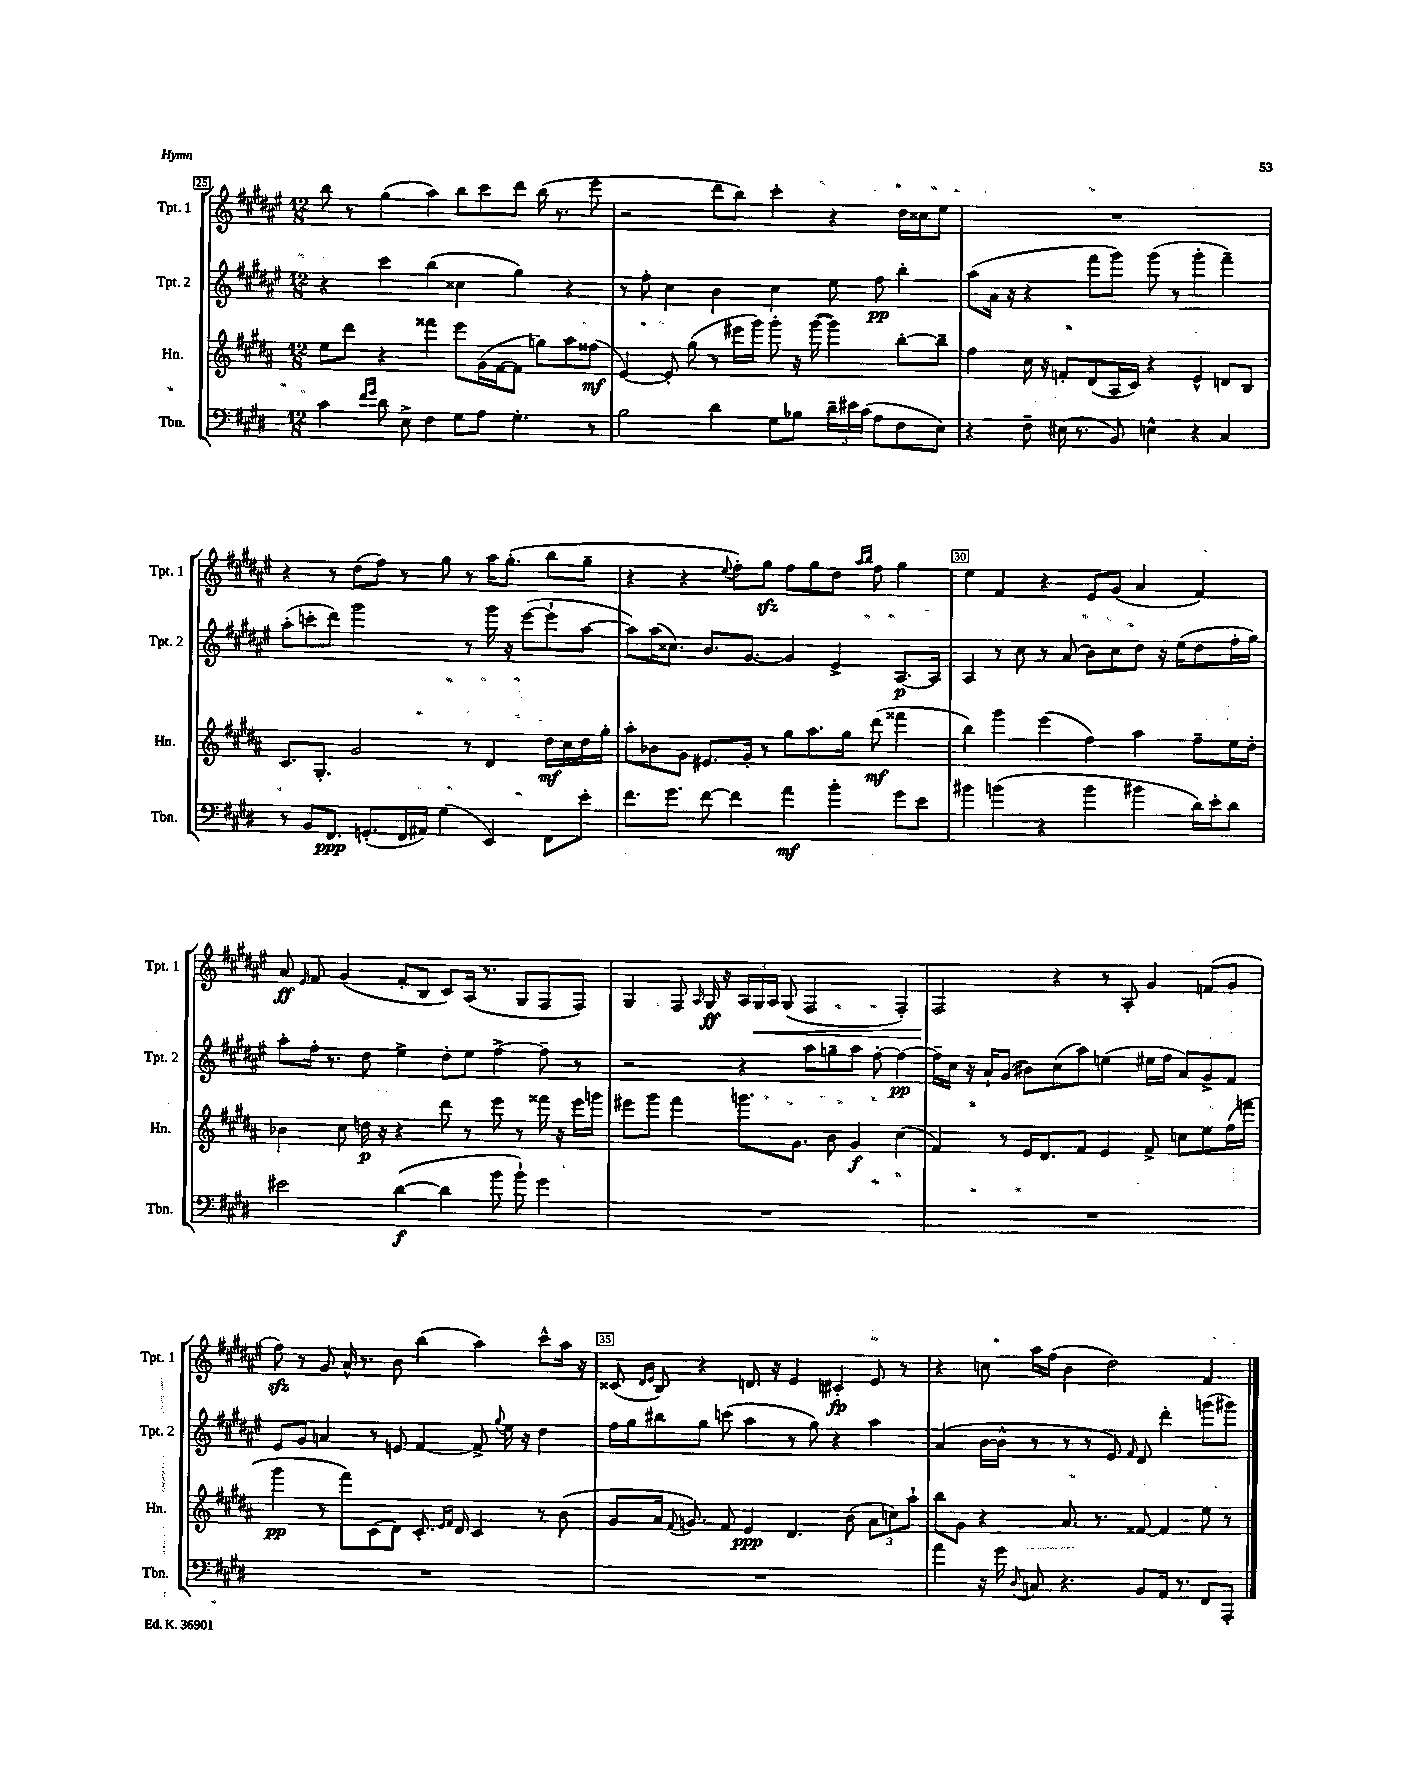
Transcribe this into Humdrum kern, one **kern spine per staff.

**kern	**dynam	**kern	**dynam	**kern	**dynam	**kern	**dynam
*part4	*part4	*part3	*part3	*part2	*part2	*part1	*part1
*staff4	*staff4	*staff3	*staff3	*staff2	*staff2	*staff1	*staff1
*I"Tbn.	*	*I"Hn.	*	*I"Tpt. 2	*	*I"Tpt. 1	*
*I'Tbn.	*	*I'Hn.	*	*I'Tpt. 2	*	*I'Tpt. 1	*
*clefF4	*	*clefG2	*	*clefG2	*	*clefG2	*
*k[f#c#g#d#]	*	*k[f#c#g#d#a#]	*	*k[f#c#g#d#a#e#]	*	*k[f#c#g#d#a#e#]	*
*M12/8	*	*M12/8	*	*M12/8	*	*M12/8	*
=25	=25	=25	=25	=25	=25	=25	=25
4c#\	.	8ee\L	.	4r	.	8bb\	.
.	.	8ddd#\J	.	.	.	8r	.
16qqf#/LL	.	.	.	.	.	.	.
16qqg#/JJ	.	.	.	.	.	.	.
8d#\	.	4r	.	4ccc#\	.	(4gg#\	.
8E^\	.	.	.	.	.	.	.
4F#\	.	4fff##X\	.	(4bb\	.	4aa#\)	.
8G#\L	.	8eee\L	.	4cc##X\	.	8bb\L	.
8A\J	.	(16g#\L	.	.	.	8ccc#\	.
.	.	[16f#\J	.	.	.	.	.
4.G#'\	.	8f#\J]	.	4gg#\)	.	8ddd#\J	.
.	.	8ggn\L)	.	.	.	(16bb\	.
.	.	.	.	.	.	8.r	.
.	.	8aa#\	.	4r	.	.	.
8r	.	(8ff##X\J	mf	.	.	8eee#\	.
=26	=26	=26	=26	=26	=26	=26	=26
2B\	.	[4e/)	.	8r	.	2r	.
.	.	.	.	8ff#'\	.	.	.
.	.	8e'/]	.	4cc#\	.	.	.
.	.	(8gg#\	.	.	.	.	.
4d#\	.	8r	.	4b\	.	8ddd#\L	.
.	.	16eee#X\LL	.	.	.	8bb\J)	.
.	.	16ggg#\JJ)	.	.	.	.	.
8G#\L	.	8ggg#'\	.	4cc#\	.	4ccc#'\	.
8B-X\J	.	16r	.	.	.	.	.
.	.	([16ggg#\	.	.	.	.	.
24d#~\LL	.	4ggg#\])	.	8ee#\	.	4r	.
24e#X\	.	.	.	.	.	.	.
(24c#\JJ	.	.	.	.	.	.	.
8A\L	.	.	.	8ff#\	pp	.	.
8F#\	.	[8bb'\L	.	4bb'\	.	16dd#\LL	.
.	.	.	.	.	.	16cc##X\J	.
8E\J)	.	8bb~\J]	.	.	.	8ee#\J	.
=27	=27	=27	=27	=27	=27	=27	=27
4r	.	4ff#\	.	(8aa#\L	.	1.r	.
.	.	.	.	16a#\Jk	.	.	.
.	.	.	.	16r	.	.	.
8F#~\	.	16cc#\	.	4r	.	.	.
.	.	16r	.	.	.	.	.
(16E#X\	.	8fn'/L	.	.	.	.	.
8.r	.	.	.	.	.	.	.
.	.	(8d#/	.	8fff#\L	.	.	.
8BB/)	.	16A#/L	.	8ggg#\J)	.	.	.
.	.	16c#/JJ)	.	.	.	.	.
4En^^\	.	4r	.	(8ggg#\	.	.	.
.	.	.	.	8r	.	.	.
4r	.	4e^^/	.	4ggg#'\	.	.	.
4C#/	.	8dn/L	.	4fff#~\)	.	.	.
.	.	8B/J	.	.	.	.	.
!!LO:LB:g=z
=28	=28	=28	=28	=28	=28	=28	=28
8r	.	8.c#/L	.	(8aa#'\L	.	4r	.
8BB/L	.	.	.	8cccn'\	.	.	.
.	.	8.G#'/J	.	.	.	.	.
8.FF#/J	ppp	.	.	8ddd#\J)	.	8r	.
.	.	2g#/	.	2ggg#\	.	(8dd#\L	.
(8.GGn'/L	.	.	.	.	.	.	.
.	.	.	.	.	.	8ff#\J)	.
16FF#/L	.	.	.	.	.	8r	.
16AA#X/JJ)	.	.	.	.	.	.	.
(4G#\	.	.	.	.	.	8gg#\	.
.	.	8r	.	8r	.	8r	.
4EE/)	.	4d#/	.	16ggg#\	.	16aa#\KL	.
.	.	.	.	16r	.	(8.gg#'\J	.
.	.	.	.	([8eee#\L	.	.	.
8FF#\L	.	16dd#\LL	mf	8eee#`\]	.	8bb\L	.
.	.	16cc#\	.	.	.	.	.
8e'\J	.	16dd#\	.	[8aa#\J	.	8gg#~\J	.
.	.	16gg#'\JJ	.	.	.	.	.
=29	=29	=29	=29	=29	=29	=29	=29
8.f#\L	.	8aa#'\L	.	8aa#\L])	.	4r	.
.	.	8b-X\	.	(16aa#\K	.	.	.
8.g#\J	.	.	.	8.cc##X\J)	.	.	.
.	.	8g#\J	.	.	.	4r	.
[8f#\	.	8.e#X/L	.	8.b/L	.	.	.
.	.	.	.	.	.	8qqee#/	.
4f#\]	.	.	.	.	.	8ff#'\L)	.
.	.	16g#'/Jk	.	[8.g#/J	.	.	.
.	.	8r	.	.	.	8gg#zz\J	.
4a\	mf	8gg#\L	.	4g#/]	.	8ff#\L	.
.	.	8.aa#\	.	.	.	8gg#\	.
4b'\	.	.	.	4e#^/	.	8dd#\J	.
.	.	16gg#\Jk	.	.	.	.	.
.	.	.	.	.	.	16qqaa#/LL	.
.	.	.	.	.	.	16qqbb/JJ	.
.	.	(8ddd#\	mf	.	.	8ff#\	.
8g#\L	.	4fff##X\	.	[8.A#/L	p	4gg#\	.
8e\J	.	.	.	.	.	.	.
.	.	.	.	16A#/Jk]	.	.	.
=30	=30	=30	=30	=30	=30	=30	=30
4b#X\	.	4bb\)	.	4A#/	.	4ee#\	.
(4bn\	.	4ggg#\	.	8r	.	4f#/	.
.	.	.	.	8cc#\	.	.	.
4r	.	(4eee\	.	8r	.	4r	.
.	.	.	.	(8a#/	.	.	.
4b\	.	4ff#\)	.	8b\L)	.	8e#/L	.
.	.	.	.	8cc#\	.	(8g#/J	.
4b#X\	.	4aa#\	.	8dd#\J	.	4a#/	.
.	.	.	.	16r	.	.	.
.	.	.	.	(16ee#\KL	.	.	.
16d#\LL)	.	8ff#~\L	.	8dd#\	.	4f#/)	.
16e'\J	.	.	.	.	.	.	.
8d#\J	.	16ee\L	.	16ff#'\L	.	.	.
.	.	16dd#'\JJ	.	16gg#\JJ)	.	.	.
!!LO:LB:g=z
=31	=31	=31	=31	=31	=31	=31	=31
2e#X\	.	4b-X\	.	8aa#'\L	.	8a#/	ff
.	.	.	.	.	.	16qqe#/	.
.	.	.	.	16ff#'\Jk	.	8f#/	.
.	.	.	.	8.r	.	.	.
.	.	8cc#\	.	.	.	(4g#/	.
.	.	16ddn\	p	8dd#\	.	.	.
.	.	16r	.	.	.	.	.
([4d#\	f	4r	.	4ee#^\	.	8f#'/L	.
.	.	.	.	.	.	8B/J	.
4d#\]	.	8ddd#\	.	8dd#'\L	.	8c#/L)	.
.	.	8r	.	8ee#\J	.	(16A#/Jk	.
.	.	.	.	.	.	8.r	.
8b\	.	8eee\	.	[4ff#^\	.	.	.
8b`\)	.	8r	.	.	.	8G#/L	.
4g#\	.	16fff##X\	.	8ff#~\]	.	8F#/	.
.	.	16r	.	.	.	.	.
.	.	16eee\LL	.	8r	.	8F#/J)	.
.	.	16gggn\JJ	.	.	.	.	.
=32	=32	=32	=32	=32	=32	=32	=32
1.r	.	8eee#X\L	.	2r	.	4G#/	.
.	.	8ggg#\J	.	.	.	.	.
.	.	4fff#\	.	.	.	8F#/	.
.	.	.	.	.	.	16qqA#/	.
.	.	.	.	.	.	16G#/	ff
.	.	.	.	.	.	16r	.
.	.	8.gggn\L	.	4r	.	24A#/LL	.
!	!	!	!	!	!	!	!LO:HP:b
.	.	.	.	.	.	24G#/	<
.	.	.	.	.	.	24A#/JJ	.
.	.	.	.	.	.	(8G#/	.
.	.	8.g#\J	.	.	.	.	.
.	.	.	.	8aa#\L	.	2F#/	.
.	.	8b\	.	8ggn~\	.	.	.
.	.	4g#/	f	8aa#\J	.	.	.
.	.	.	.	[8ff#'\	.	.	.
.	.	(4cc#\	.	4ff#\_	pp	4F#'/)	.
=33	=33	=33	=33	=33	=33	=33	=33
1.r	.	4f#/)	.	16ff#~\LL]	.	2F#/	.
.	.	.	.	16cc#\JJ	.	.	.
.	.	.	.	16r	.	.	.
.	.	.	.	16a#`/KL	.	.	.
.	.	8r	.	(8g#/J	.	.	.
.	.	16e/KL	.	8b#X\L)	.	.	.
.	.	8.d#/	.	.	.	.	.
.	.	.	.	(8cc#\	.	4r	[
.	.	8f#/J	.	8aa#\J)	.	.	.
.	.	4e/	.	(4een\	.	8r	.
.	.	.	.	.	.	8A#'/	.
.	.	8f#^/	.	16ee#X\LL	.	4g#/	.
.	.	.	.	16ff#\JJ	.	.	.
.	.	8ccn\L	.	8a#/L)	.	.	.
.	.	8ee\	.	8g#^/	.	(8fn/L	.
.	.	(16ff#\L	.	8f#/J	.	8g#/J	.
.	.	16fffn\JJ	.	.	.	.	.
!!LO:LB:g=z
=34	=34	=34	=34	=34	=34	=34	=34
1.r	.	4ggg#\	pp	8e#/L	.	8ff#zz\)	.
.	.	.	.	8g#/J	.	8r	.
.	.	8r	.	4an/	.	8g#/	.
.	.	8fff#\L)	.	.	.	16a#^^/	.
.	.	.	.	.	.	8.r	.
.	.	(8c#\	.	8r	.	.	.
.	.	8d#\J)	.	8en/	.	8b\	.
.	.	8.c#'/	.	[4f#/	.	(4bb\	.
.	.	16qqe/LL	.	.	.	.	.
.	.	16qqf#/JJ	.	.	.	.	.
.	.	16d#/	.	.	.	.	.
.	.	4c#/	.	8f#^/]	.	4aa#\)	.
.	.	.	.	8qqgg#/	.	.	.
.	.	.	.	16ee#\	.	.	.
.	.	.	.	16r	.	.	.
.	.	8r	.	4dd#\	.	8ccc#^^\L	.
.	.	(8b\	.	.	.	16aa#\Jk	.
.	.	.	.	.	.	16r	.
=35	=35	=35	=35	=35	=35	=35	=35
1.r	.	8g#/L	.	16ff#\LL	.	(8c##X/	.
.	.	.	.	16gg#\J	.	.	.
.	.	.	.	.	.	16qqd#/LL	.
.	.	.	.	.	.	16qqe#/JJ	.
.	.	16a#/Jk	.	8bb#X\	.	8B/)	.
.	.	8qqf#/	.	.	.	.	.
.	.	8.gn/)	.	.	.	.	.
.	.	.	.	8gg#\J	.	4r	.
.	.	8f#/	.	(8cccn\	.	.	.
.	.	4e/	ppp	4aa#\	.	8.dn/	.
.	.	.	.	.	.	16r	.
.	.	4.d#/	.	8r	.	4e#/	.
.	.	.	.	8gg#\)	.	.	.
.	.	.	.	4r	.	4c#X'/	fp
.	.	(8b\	.	.	.	.	.
.	.	12a#\L	.	4aa#\	.	8e#/	.
.	.	12ccn\)	.	.	.	.	.
.	.	.	.	.	.	8r	.
.	.	12aa#`\J	.	.	.	.	.
=36	=36	=36	=36	=36	=36	=36	=36
4a\	.	8bb\L	.	(4a#/	.	4r	.
.	.	8g#\J	.	.	.	.	.
16r	.	4r	.	[16b\LL	.	8ccn\	.
16g#\	.	.	.	16b^^\JJ]	.	.	.
8qqD#/	.	.	.	.	.	.	.
8Cn/	.	.	.	8r	.	16aa#\LL	.
.	.	.	.	.	.	(16ff#\JJ	.
4.r	.	8.a#/	.	8r	.	4b\	.
.	.	.	.	8r	.	.	.
.	.	8.r	.	.	.	.	.
.	.	.	.	8e#/)	.	2dd#\)	.
.	.	.	.	16qqf#/	.	.	.
8BB/L	.	[8f##X/	.	8d#/	.	.	.
16AA/Jk	.	4f##/]	.	4ddd#'\	.	.	.
8.r	.	.	.	.	.	.	.
8FF#/L	.	8ee\	.	(8gggn\L	.	4f#/	.
8AAA'/J	.	8r	.	8ggg#X\J)	.	.	.
==	==	==	==	==	==	==	==
*-	*-	*-	*-	*-	*-	*-	*-
